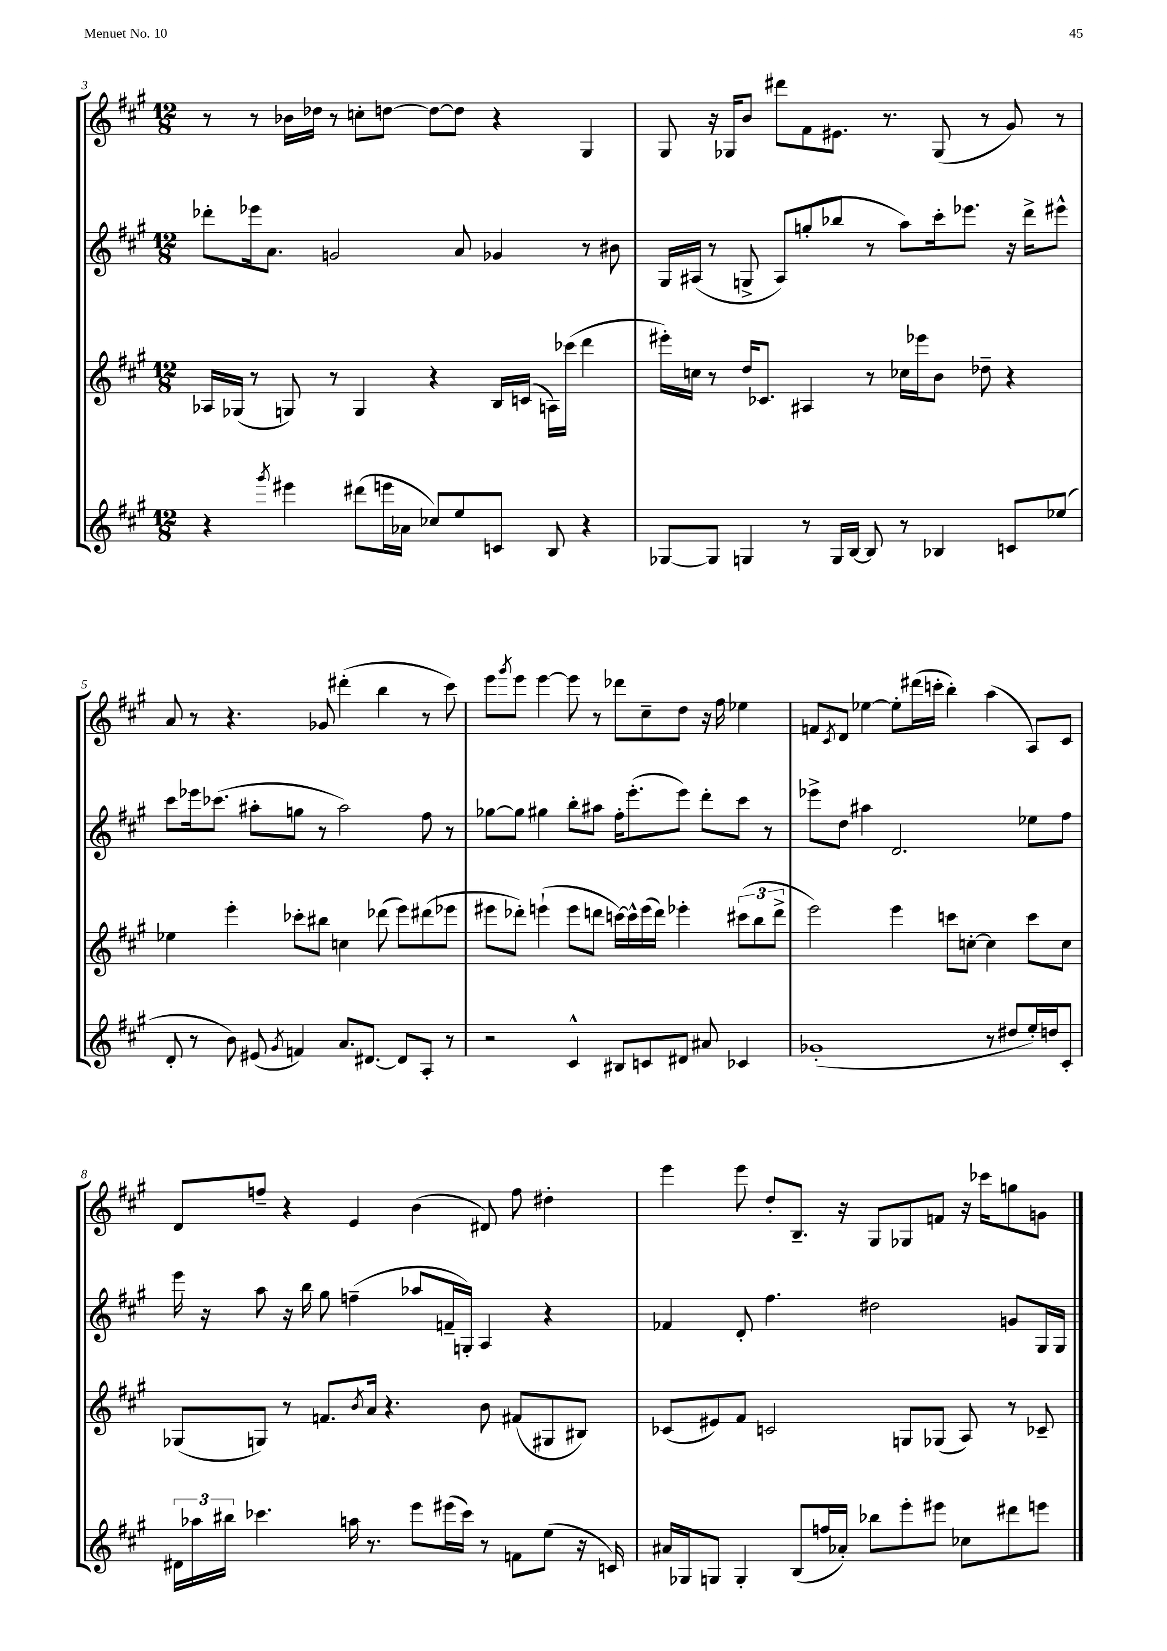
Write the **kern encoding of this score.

**kern	**kern	**kern	**kern
*staff4	*staff3	*staff2	*staff1
*clefG2	*clefG2	*clefG2	*clefG2
*k[f#c#g#]	*k[f#c#g#]	*k[f#c#g#]	*k[f#c#g#]
*M12/8	*M12/8	*M12/8	*M12/8
4r	16A-/LL	8ddd-'\L	8r
.	(16G-/JJ	.	.
.	8r	16eee-\k	8r
.	.	8.a\J	.
8qggg#/	.	.	.
4eee#\	8G/)	.	16b-\LL
.	.	.	16dd-\JJ
.	8r	2g/	8r
(8ddd#\L	4G/	.	8cc'\L
16eee\L	.	.	[8dd\J
16a-\JJ	.	.	.
8cc-/L)	4r	.	8dd\_L
8ee/	.	8a/	8dd\]J
8c/J	16B/LL	4g-/	4r
.	(16c/JJ	.	.
8B/	16A\LL)	.	.
.	(16ccc-\JJ	.	.
4r	4ddd\	8r	4G#/
.	.	8b#\	.
=	=	=	=
[8G-/L	16eee#'\LL)	16G#/LL	8G#/
.	16cc\JJ	(16A#/JJ	.
8G-/]J	8r	8r	16r
.	.	.	16G-/LK
4G/	16dd/LK	8G^/	8b/J
.	8.c-/J	.	.
.	.	8A#/L)	8ddd#\L
8r	4A#/	(8gg'/	8f#\
16G/LL	.	8bb-/J	8.e#\J
[16B/JJ	.	.	.
8B/]	8r	8r	.
.	.	.	8.r
8r	16cc-\LL	8aa\L)	.
.	16eee-\J	.	.
4B-/	8b\J	16ccc#'\k	(8G-/
.	.	8.eee-\J	.
.	8dd-~\	.	8r
8c/L	4r	16r	8g#/)
.	.	16ddd^\LK	.
(8ee-/J	.	8eee#^^\J	8r
=	=	=	=
8d'/	4ee-\	8ccc#\L	8a/
8r	.	16eee-\k	8r
.	.	(8.ccc-\J	.
8b\)	4eee'\	.	4.r
(8e#/	.	8aa#'\L	.
8qg#/	.	.	.
4f/)	8ccc-'\L	8gg\J	.
.	8bb#\J	8r	8g-/
8.a/L	4cc\	2aa#\)	(4ddd#'\
[8.d#/J	.	.	.
.	(8ddd-\	.	4bb\
8d#/]L	8eee\L)	.	.
8A'/J	(8ddd#\	8ff#\	8r
8r	8eee-\J	8r	8ccc#\)
=	=	=	=
2r	8eee#\L	[8gg-\L	8eee\L
.	.	.	8qggg#/
.	8ddd-'\J)	8gg-\]J	8eee\J
.	(4eee`\	4gg#\	[4eee\
4c#^^/	8eee\L	8bb'\L	8eee\]
.	8ddd\J	8aa#\J	8r
8B#/L	[16ccc\LL)	16ff#'\LK	8ddd-\L
.	16ccc^^\]	(8.eee'\	.
8c/	(16eee\	.	8cc#~\
.	16ddd\JJ)	.	.
8d#/J	4eee-'\	8eee\J)	8dd\J
8a#/	.	8ddd'\L	16r
.	.	.	16ff#\
4c-/	(12ccc#\L	8ccc#\J	4ee-\
.	12bb\	.	.
.	.	8r	.
.	12ddd^\J	.	.
=	=	=	=
(1g-'	2eee\)	8eee-^\L	8f/L
.	.	.	8qc#/
.	.	8dd\J	8d/J
.	.	4aa#\	[4ee-\
.	4eee\	2.d/	8ee-'\]L
.	.	.	(16ddd#\L
.	.	.	16ccc'\JJ
.	8ccc\L	.	4bb'\)
.	[8cc'\J	.	.
8r	4cc\]	.	(4aa\
8dd#/L	.	.	.
16ee'/L)	8ccc\L	8ee-\L	8A/L)
16dd/J	.	.	.
8c#'/J	8cc\J	8ff#\J	8c#/J
=	=	=	=
24d#\LL	(8G-/L	16eee\	8d/L
24aa-\	.	.	.
.	.	16r	.
24bb#\JJ	.	.	.
4.ccc-\	8G/J)	8aa\	8ff~/J
.	8r	16r	4r
.	.	16bb\	.
.	8.f/L	8gg#\	.
16aa\	.	(4ff~\	4e/
.	8qb/	.	.
8.r	16a/Jk	.	.
.	4.r	.	.
8eee\L	.	8aa-/L	(4b\
(16eee#\L	.	16f~/L	.
16ccc-\JJ)	.	16G'/JJ)	.
8r	8b\	4A/	8d#/)
8f\L	(8f#/L	.	8ff\
(8ee\J	8G#/	4r	4dd#'\
16r	8B#/J)	.	.
16c/)	.	.	.
=	=	=	=
16a#/LL	(8c-/L	4f-/	4eee\
16G-/J	.	.	.
8G/J	8e#/)	.	.
4G'/	8f#/J	8d'/	8eee\
.	2c/	4.ff#\	8dd'/L
(8B/L	.	.	8.B~/J
16ff/L	.	.	.
16a-'/JJ)	.	.	16r
8bb-\L	.	2dd#\	8G#/L
8eee'\	8G/L	.	8G-/
8eee#\J	(8G-/J	.	8f/J
8cc-\L	8A/)	.	16r
.	.	.	16ccc-\LK
8ddd#\	8r	8g/L	8gg\
8eee\J	8c-~/	16G#/L	8g\J
.	.	16G#/JJ	.
==	==	==	==
*-	*-	*-	*-
